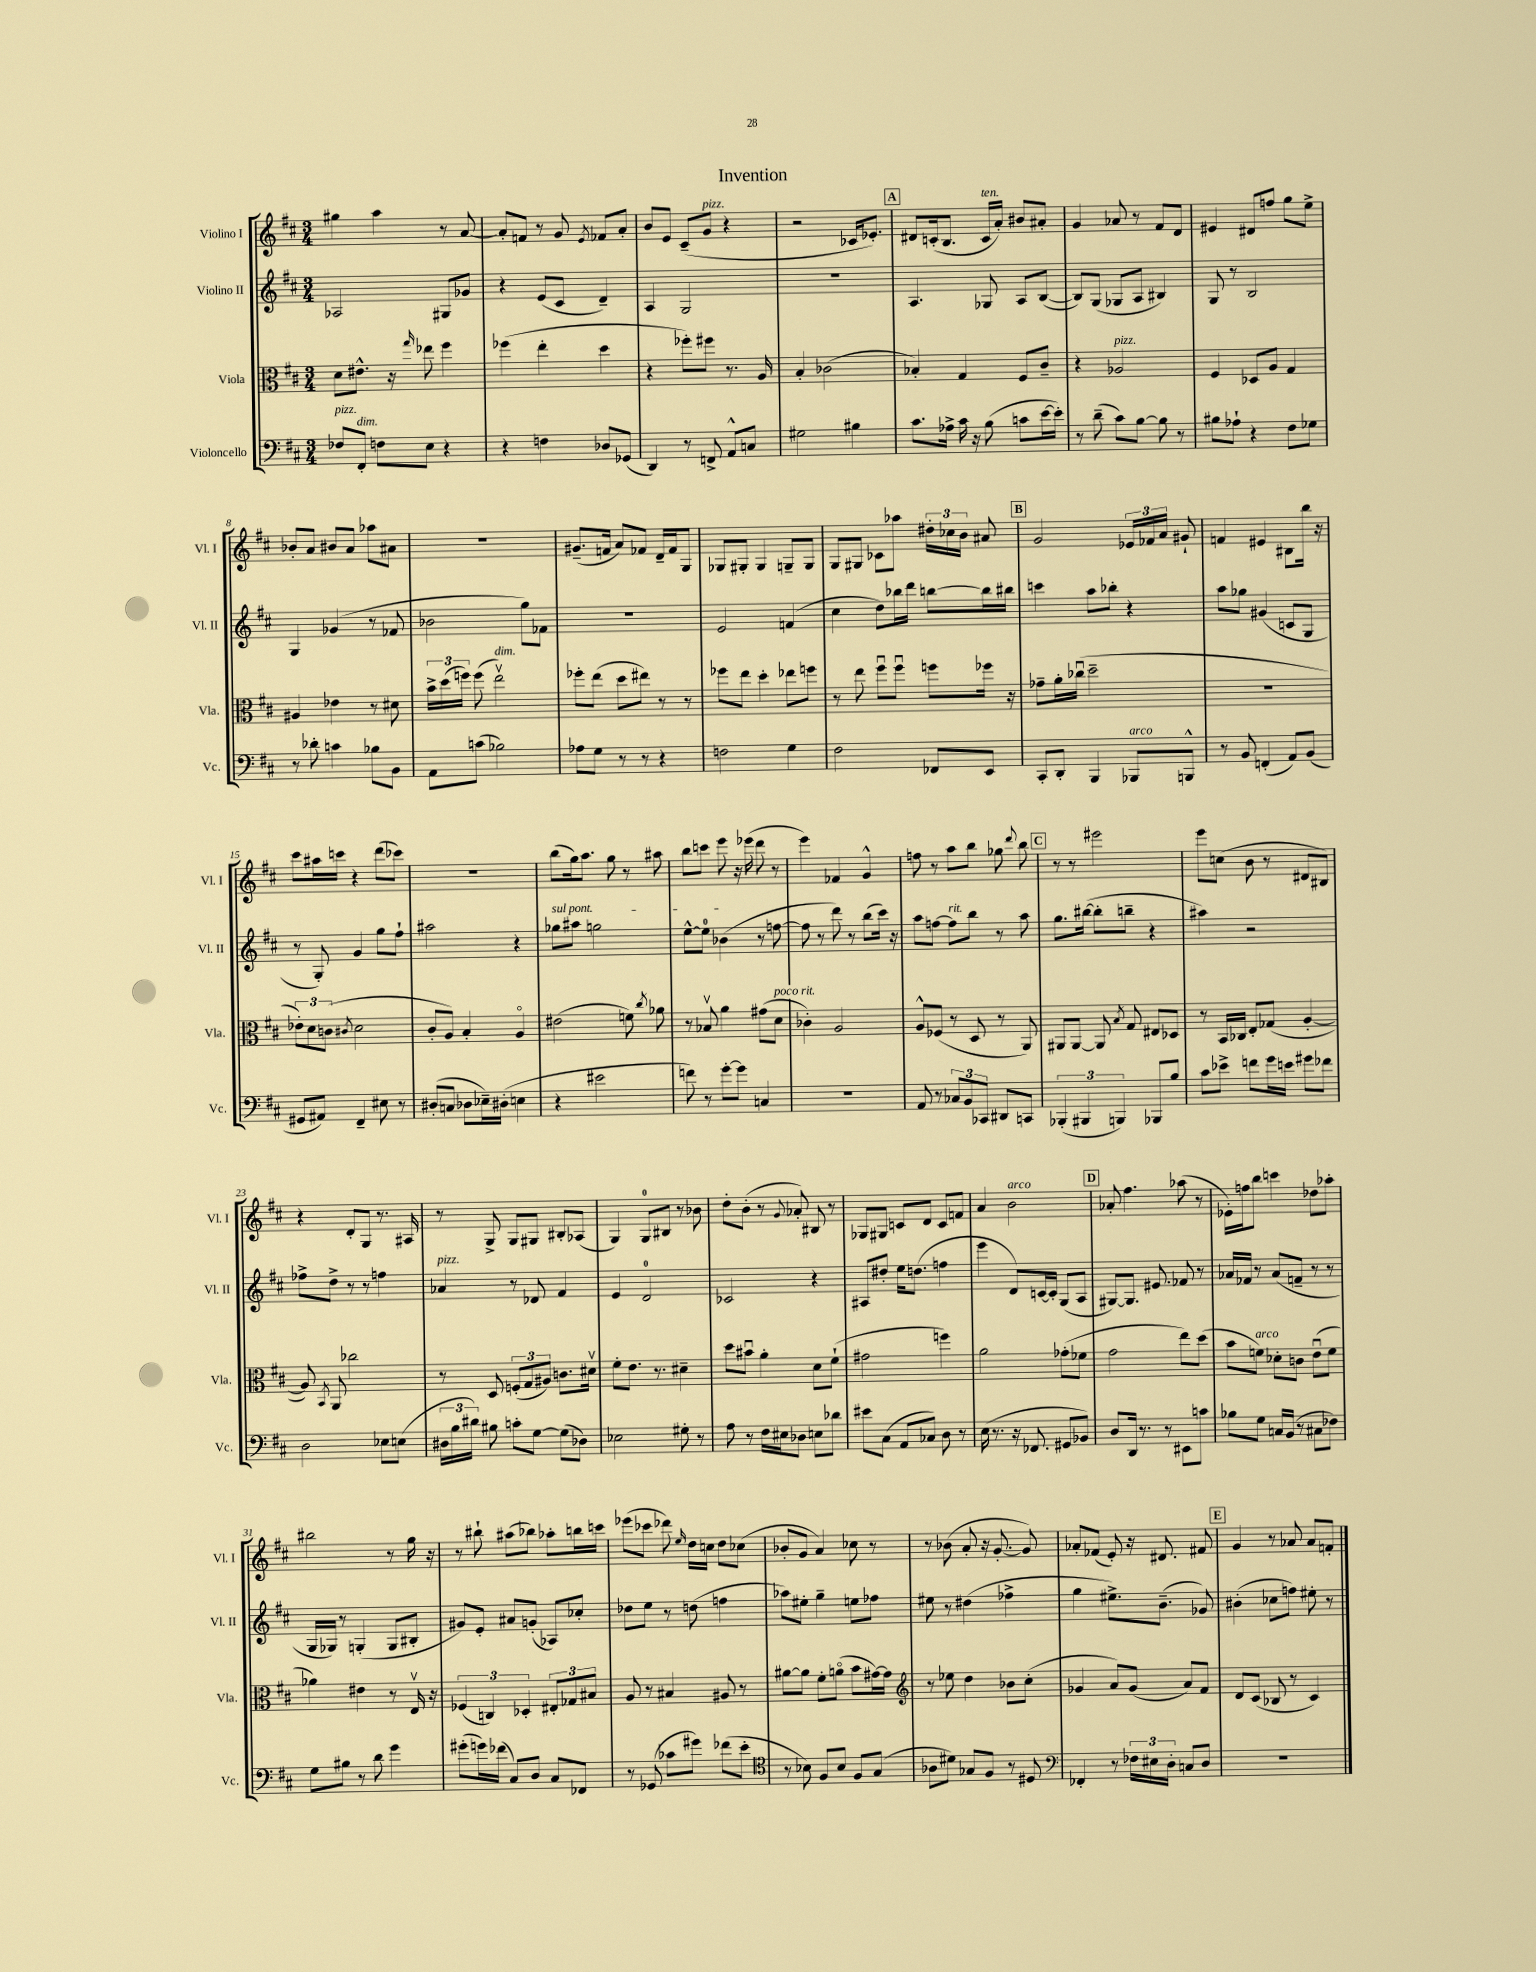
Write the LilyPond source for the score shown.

\header { title = "Invention" }
<<
\new StaffGroup <<
\new Staff = "s0" \with { instrumentName = "Violino I" shortInstrumentName = "Vl. I" } {
    \clef treble \key d \major \numericTimeSignature \time 3/4
    \autoBeamOff gis''4 a''4 r8 a'8~ |
    a'8[-. f'8] r8 g'8 \acciaccatura { e'8 } fes'8[ a'8]-. |
    b'8[ e'8] cis'8[--( g'8]^\markup { \italic "pizz." } r4 |
    r2 ces'16[ ees'8.]-.) |
    \mark \markup { \box "A" } dis'8[ c'16-.( b8.] c'16[^\markup { \italic "ten." } a'16]-.) bis'8[ ais'8]-. |
    g'4 aes'8 r8 fis'8[ d'8] |
    eis'4 dis'8[ f''8] g''8[ e''8]-> |
    bes'8[-. a'8] bis'8[ a'8] aes''8[ ais'8] |
    R2. |
    gis'8.[--( f'16] a'8[) fes'8] d'16[-- fes'16 g8] |
    ges8[ gis8]-. gis4 g8[-- g8] |
    g8[ gis8] ces'8[ aes''8] \tuplet 3/2 { dis''16[-. ces''16 b'16] } ais'8 |
    \mark \markup { \box "B" } g'2 \tuplet 3/2 { ees'16[ fes'16 a'16] } gis'8-! |
    f'4 eis'4 bis8[ b''16] r16 |
    cis'''8[ ais''16 c'''16] r4 d'''8[( ces'''8]) |
    R2. |
    b''8[( g''16) a''8.] g''8 r8 ais''8 |
    b''8[ c'''8] e'''8 r16 ees'''16( d'''8 r8 |
    e'''4) fes'4 g'4-^ |
    f''8 r8 a''8[ b''8] ges''8 \appoggiatura { d'''8 } b''8 |
    \mark \markup { \box "C" } r8 r8 eis'''2 |
    e'''8[ c''8]( b'8 r8 dis'8[ bis8]) |
    r4 d'8[-. g8] r8. ais16 |
    r8 g8-> g8[ gis8] bis8[-. aes8]( |
    g4) g8[-0 bis8] r8 bes'8 |
    d''8[-. b'8]-.( r8 \appoggiatura { g'8 } aes'8-.) bis8 r8 |
    ges8[ gis8] c'8[ d'8] c'8[ f'8] |
    a'4 b'2^\markup { \italic "arco" } |
    \mark \markup { \box "D" } aes'8-. fis''4. aes''8( r8 |
    ees'16[-.) f''16 b''8] c'''4 des''8[ aes''8]-. |
    bis''2 r8 g''16 r16 |
    r8 bis''8-! ais''8[( bes''8]) aes''8[-. b''16 c'''16] |
    ees'''8[( ces'''8] des'''8) \grace { e''16 } d''16[ c''16] d''8[ ces''8]( |
    bes'8[-. g'8] a'4) ces''8 r8 |
    r8 bes'8( a'8-. r16 g'8.~-. g'8) |
    aes'8[-. fes'8]( e'8-.) r16 dis'8. fis'8 |
    \mark \markup { \box "E" } g'4 r8 aes'8 aes'8[ f'8]-. \bar "|." |
}
\new Staff = "s1" \with { instrumentName = "Violino II" shortInstrumentName = "Vl. II" } {
    \clef treble \key d \major \numericTimeSignature \time 3/4
    \autoBeamOff aes2 gis8[ ges'8] |
    r4 e'8[( cis'8] d'4--) |
    a4 g2 |
    R2. |
    \mark \markup { \box "A" } a4. ges8 a8[ b8]~( |
    b8[) g8]( ges8[ a8] bis4) |
    g8 r8 b2 |
    g4 ges'4( r8 fes'8 |
    bes'2 g''8[) fes'8] |
    R2. |
    e'2 f'4( |
    cis''4 d''8[) bes''16 d'''16] b''8[~ b''16 bis''16] |
    \mark \markup { \box "B" } c'''4 a''8[ bes''8]-. r4 |
    a''8[ ges''8] gis'4( c'8[ g8] |
    r8 g8-.) g'4 g''8[ fis''8]-! |
    ais''2 r4 |
    \once \override TextSpanner.bound-details.left.text = \markup { \italic "sul pont." } ges''8[\startTextSpan ais''8] g''2 |
    e''8[~-^ e''8]-0 bes'4\stopTextSpan( r8 f''8~ |
    f''8 r8 d'''8) r8 b''8[( cis'''16]) r16 |
    a''8[ f''8]~ f''8[^\markup { \italic "rit." } b''8] r8 a''8 |
    \mark \markup { \box "C" } g''8.[ bis''16]~( bis''8[-. b''8]-- r4 |
    ais''4) r2 |
    fes''8[-> d''8]-> r8 r8 f''4 |
    aes'4^\markup { \italic "pizz." } r8 des'8 fis'4 |
    e'4 d'2-0 |
    ces'2 r4 |
    ais8[ dis''8]-. e''16[ d''8.]( f''4 |
    e'''4 d'8[) c'16~ c'16]-. g8[( a8] |
    \mark \markup { \box "D" } gis8[~) gis8.] eis'8. fes'8 r8 |
    aes'16[ fes'16] r8 aes'8[( f'8]-- r8 r8 |
    g16[ ges16]) r8 g4-.( g8[ bis8]-. |
    gis'8[) e'8]-. ais'8[ g'8]-.( aes8[) ces''8]-. |
    des''8[ e''8] r8 d''8( f''4 |
    aes''8[) eis''8]-. g''4-- e''8[ fes''8] |
    eis''8 r8 dis''4( fes''4-> |
    g''4 eis''8.[->) b'8.]--( ges'8) |
    \mark \markup { \box "E" } bis'4-.( ces''8[ f''8]) eis''8-. r8 \bar "|." |
}
\new Staff = "s2" \with { instrumentName = "Viola" shortInstrumentName = "Vla." } {
    \clef alto \key d \major \numericTimeSignature \time 3/4
    \autoBeamOff d'8[ eis'8.]-^ r16 \grace { g''16 } ees''8 fis''4 |
    fes''4( e''4-. d''4 |
    r4 fes''8[-.) fis''8] r8. a16 |
    b4-. ces'2( |
    \mark \markup { \box "A" } bes4-.) g4 fis8[ cis'8]-- |
    r4 aes2^\markup { \italic "pizz." } |
    fis4 des8[ a8] g4 |
    ais4 ees'4 r8 dis'8 |
    \tuplet 3/2 { b'16[-> d''16( f''16]) } f''8( e''2\upbow^\markup { \italic "dim." }) |
    fes''8[-. e''8]( d''8[ eis''8]) r8 r8 |
    fes''8[ e''8] d''4-. ees''8[ f''8] |
    r8 e''8 fis''8[\downbow fis''8]\downbow f''8[ fes''16] r16 |
    \mark \markup { \box "B" } ges'8[-- a'16-. ces''16]\downbow( d''2-- |
    R2. |
    \tuplet 3/2 { ees'8[-.) d'8 c'8]( } \acciaccatura { cis'8 } d'2 |
    cis'8[-. a8]) b4-. a4\flageolet |
    eis'2( f'8) \acciaccatura { cis''8 } aes'8 |
    r8 bes8\upbow a'4 gis'8[( d'8]^\markup { \italic "poco rit." } |
    ces'4-.) a2 |
    a8[-^ fes8]( r8 d8 r8 a,8) |
    \mark \markup { \box "C" } ais,8[ ais,8]~ ais,8 \acciaccatura { b8 } g8 eis8[ des8] |
    r8 b,16[ ces16] e8[-. ges8]( a4~-. |
    a8) \acciaccatura { b,8 } a,8 ces''2 |
    r8 d8 \tuplet 3/2 { f8[-.( g8 ais8]) } c'8.[ dis'16]\upbow |
    fis'8[-. e'8.] r8. dis'4-- |
    d''8[ bis'8]\downbow a'4-. d'8[ fis'8]-!( |
    gis'2 f''4) |
    a'2 ges'8[-.( fes'8] |
    \mark \markup { \box "D" } g'2 e''8[) d''8]( |
    b'8[ f'8]^\markup { \italic "arco" }) des'8[-. c'8] e'8[\downbow( f'8] |
    aes'4) eis'4 r8 e16\upbow r16 |
    \tuplet 3/2 { fes4( c4) des4-. } \tuplet 3/2 { eis8[-. ges8 bis8] } |
    a8 r8 bis4 ais8 r8 |
    ais'8[~ ais'8] fis'8[-. a'8]\flageolet( b'8[ gis'16~) gis'16] |
    \clef treble r8 ees''8 d''4 bes'8[ cis''8]-.( |
    ges'4 a'8[) ges'8]( a'8[) fis'8] |
    \mark \markup { \box "E" } d'8[ cis'8]( bes8 r8 cis'4) \bar "|." |
}
\new Staff = "s3" \with { instrumentName = "Violoncello" shortInstrumentName = "Vc." } {
    \clef bass \key d \major \numericTimeSignature \time 3/4
    \autoBeamOff fes8[^\markup { \italic "pizz." } fis,8]-.^\markup { \italic "dim." } f8[ e8] r4 |
    r4 f4 des8[ ges,8]( |
    d,4) r8 f,8-> a,8[-^ c8] |
    gis2 bis4 |
    \mark \markup { \box "A" } cis'8.[ aes16]-> cis'16 r16 b8( c'8[ e'16~ e'16]-.) |
    r8 d'8--( cis'8[) b8]~ b8 r8 |
    bis8[ aes8]-! r4 fis8[ ges8] |
    r8 des'8-. c'4 bes8[ b,8] |
    a,8[ c'8]( bes2) |
    aes8[ g8] r8 r8 r4 |
    f2 g4 |
    fis2 fes,8[ e,8] |
    \mark \markup { \box "B" } cis,8[-. d,8]-. b,,4 bes,,8[^\markup { \italic "arco" } b,,8]-^ |
    r8 b,8 f,4-.( a,8[) b,8]( |
    gis,8[ ais,8]) fis,4-- eis8 r8 |
    dis8[-.( c8] des8[ ees16--) dis16]-.( e4 |
    r4 eis'2 |
    f'8) r8 g'8[~-. g'8] c4 |
    R2. |
    a,8 r8 \tuplet 3/2 { ces8[ b,8 ces,8] } dis,8[ c,8] |
    \mark \markup { \box "C" } \tuplet 3/2 { bes,,4-.( bis,,4 b,,4) } bes,,8[ b8] |
    cis'8[ ees'8]-> f'8[ g'16 e'16] gis'8[ fes'8] |
    d2 ees8[ e8]( |
    \tuplet 3/2 { dis16[ b16 dis'16]) } bis8 c'8[-. g8]~ g8[( des8]) |
    ees2 gis8-. r8 |
    a8 r8 fis16[ eis16 des8] e8[ des'8] |
    eis'8[ cis8]( a,8[ ces8]) d8 r8 |
    e16( r8. r16 fes,8. gis,8[ bes,8]) |
    \mark \markup { \box "D" } d8[ d,16] r8. r8 eis,8[ c'8] |
    bes8[ g8] c16[ b,16]( r8 cis8[ fes8]) |
    g8[ bis8] r8 d'8 g'4 |
    gis'8[-.( g'16) fes'16]( cis8[) d8] cis8[ fes,8] |
    r8 ges,8( ces'8[ gis'8]) fes'8[( e'8]-. |
    \clef tenor r8 bes8) fis8[ bes8] fis8[ g8]( |
    aes8[ dis'8]) ges8[ fis8] r8 dis8 |
    \clef bass fes,4-. r8 \tuplet 3/2 { fes16[ eis16 d16]-. } c8[ d8] |
    \mark \markup { \box "E" } R2. \bar "|." |
}
>>
>>
